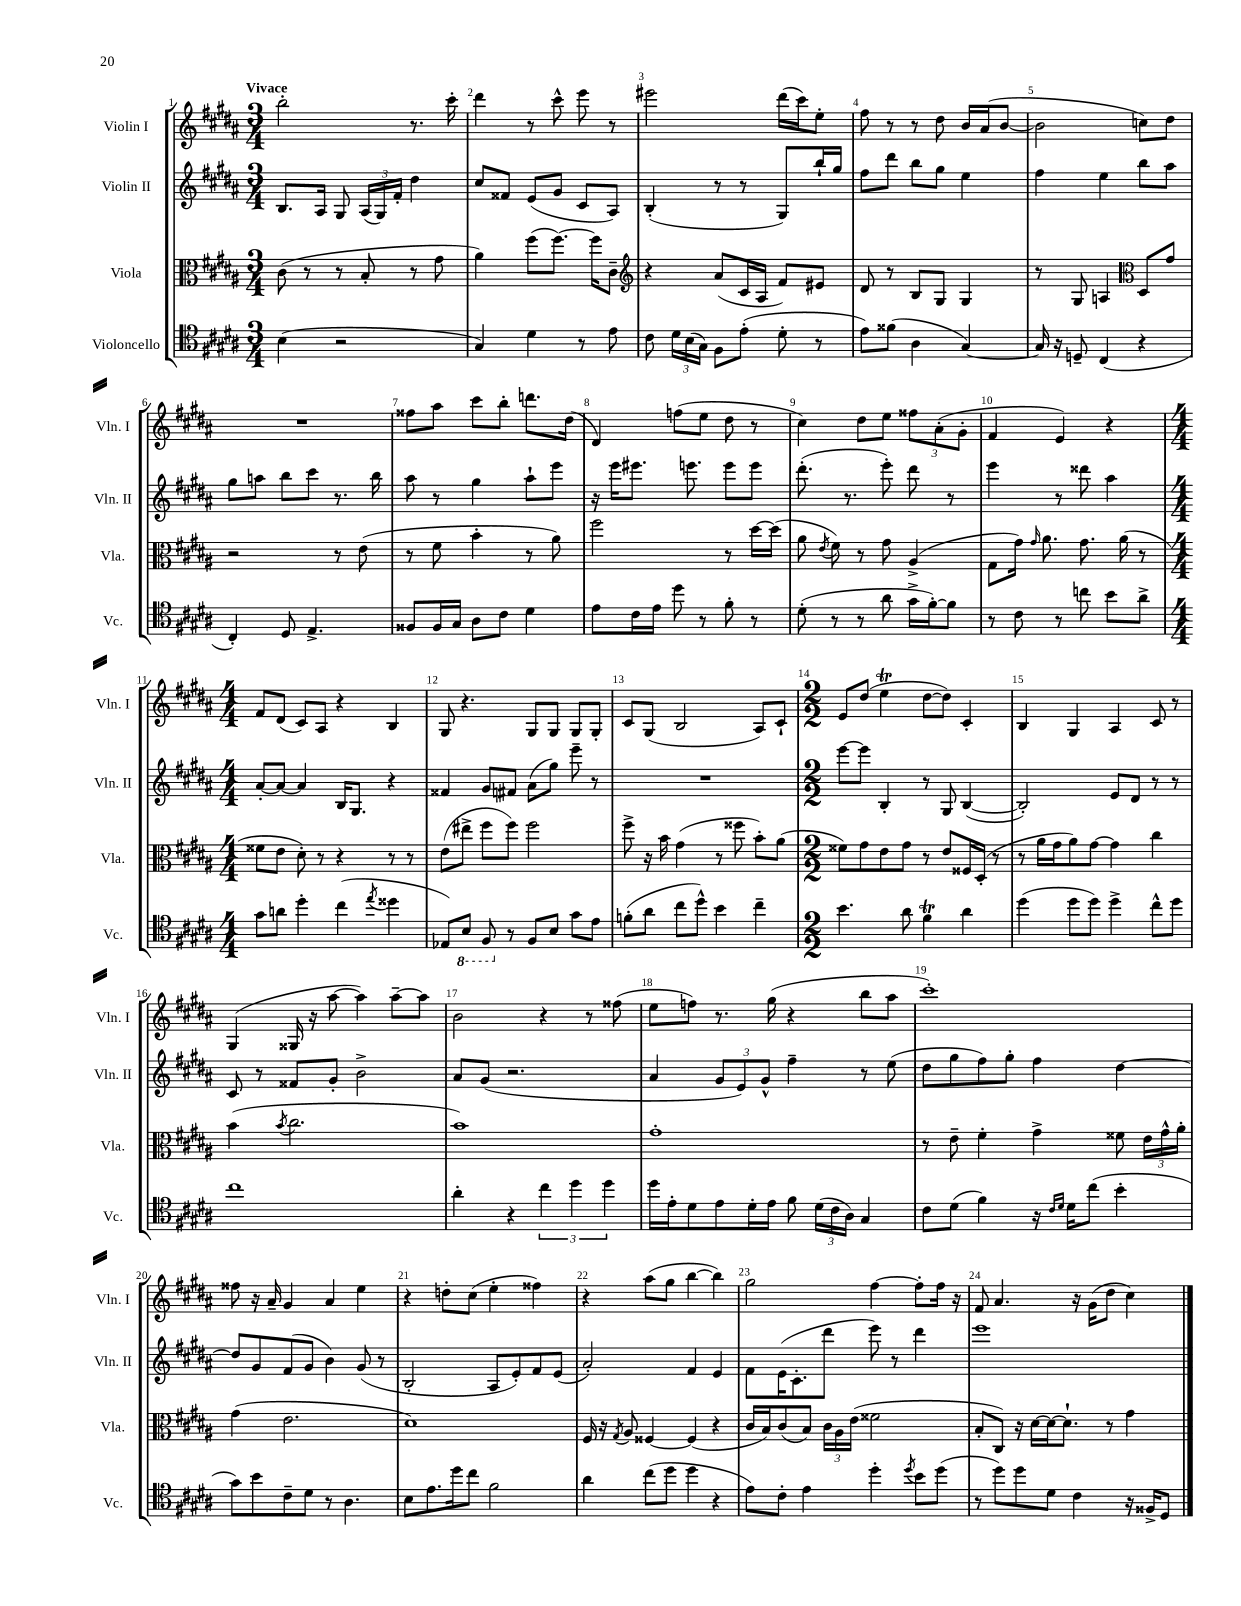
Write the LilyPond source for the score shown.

<<
\new StaffGroup <<
\new Staff = "s0" \with { instrumentName = "Violin I" shortInstrumentName = "Vln. I" } {
    \clef treble \key b \major \numericTimeSignature \time 3/4 \tempo "Vivace"
    \autoBeamOff b''2-. r8. cis'''16-. |
    dis'''4 r8 cis'''8-^ e'''8 r8 |
    eis'''2 dis'''16[( cis'''16) e''8]-. |
    fis''8 r8 r8 dis''8 b'16[ ais'16( b'8]~ |
    b'2 c''8[) dis''8] |
    R2. |
    fisis''8[ ais''8] cis'''8[ b''8]-. d'''8.[ dis''16]( |
    dis'4) f''8[( e''8] dis''8 r8 |
    cis''4) dis''8[ e''8] \tuplet 3/2 { fisis''8[ ais'8-.( gis'8]-. } |
    fis'4 e'4) r4 |
    \numericTimeSignature \time 4/4 fis'8[ dis'8]( cis'8[) ais8] r4 b4 |
    gis8 r4. gis8[ gis8] gis8[ gis8]-. |
    cis'8[ gis8]( b2 ais8[) cis'8]-! |
    \numericTimeSignature \time 2/2 e'8[ dis''8]( e''4\trill dis''8[~ dis''8]) cis'4-. |
    b4 gis4 ais4 cis'8 r8 |
    gis4( gisis16 r16 ais''8~ ais''4) ais''8[~-- ais''8] |
    b'2 r4 r8 fisis''8( |
    e''8[ f''8]) r8. gis''16( r4 b''8[ ais''8] |
    cis'''1-.) |
    fisis''8 r16 ais'16-- gis'4 ais'4 e''4 |
    r4 d''8[-. cis''8]( e''4-. fisis''4) |
    r4 ais''8[( gis''8] b''4~ b''4) |
    gis''2 fis''4~ fis''8[-. fis''16] r16 |
    fis'8 ais'4. r16 gis'16[( dis''8] cis''4) \bar "|." |
}
\new Staff = "s1" \with { instrumentName = "Violin II" shortInstrumentName = "Vln. II" } {
    \clef treble \key b \major \numericTimeSignature \time 3/4
    \autoBeamOff b8.[ ais16] gis8 \tuplet 3/2 { ais16[( gis16) fis'16]-. } dis''4 |
    cis''8[ fisis'8] e'8[( gis'8] cis'8[ ais8]) |
    b4-.( r8 r8 gis8[) b''16-! gis''16] |
    fis''8[ dis'''8] b''8[ gis''8] e''4 |
    fis''4 e''4 b''8[ ais''8] |
    gis''8[ a''8] b''8[ cis'''8] r8. b''16 |
    ais''8 r8 gis''4 ais''8[-! e'''8] |
    r16 e'''16[ eis'''8.] e'''8. e'''8[ e'''8] |
    dis'''8.-.( r8. e'''8-.) dis'''8 r8 |
    e'''4 r8 disis'''8 ais''4 |
    \numericTimeSignature \time 4/4 ais'8[~-. ais'8]~ ais'4 b16[ gis8.] r4 |
    fisis'4 gis'8[ fis'8] ais'8[( gis''8]) e'''8-- r8 |
    R1 |
    \numericTimeSignature \time 2/2 e'''8[~ e'''8] b4-. r8 gis8 b4~( |
    b2-.) e'8[ dis'8] r8 r8 |
    cis'8 r8 fisis'8[ gis'8]-. b'2-> |
    ais'8[ gis'8]( r2. |
    ais'4 \tuplet 3/2 { gis'8[ e'8) gis'8]-^ } fis''4-- r8 e''8( |
    dis''8[ gis''8 fis''8) gis''8]-. fis''4 dis''4~ |
    dis''8[ gis'8 fis'8( gis'8] b'4) gis'8( r8 |
    b2-. ais8[ e'8-.) fis'8 e'8]( |
    ais'2-.) fis'4 e'4 |
    fis'8[ e'16( cis'8.-. dis'''8] e'''8) r8 dis'''4 |
    e'''1 \bar "|." |
}
\new Staff = "s2" \with { instrumentName = "Viola" shortInstrumentName = "Vla." } {
    \clef alto \key b \major \numericTimeSignature \time 3/4
    \autoBeamOff cis'8( r8 r8 b8-. r8 gis'8 |
    ais'4) fis''8[( fis''8.]~) fis''16[ cis'8]-- |
    \clef treble r4 ais'8[( cis'16 ais16] fis'8[) eis'8] |
    dis'8 r8 b8[ gis8] gis4 |
    r8 gis8 a4 \clef alto dis8[ gis'8] |
    r2 r8 e'8( |
    r8 fis'8 b'4-. r8 ais'8) |
    fis''2 r8 dis''16[~ dis''16]( |
    ais'8 \acciaccatura { e'8 } fis'8) r8 gis'8 ais4->( |
    gis8[ gis'16]) \grace { gis'16 } ais'8. gis'8. ais'16( r8 |
    \numericTimeSignature \time 4/4 fisis'8[ e'8] dis'8-.) r8 r4 r8 r8 |
    e'8[( eis''8]-> fis''8[ fis''8]) fis''2 |
    fis''8-> r16 b'16 gis'4( r8 fisis''8 b'8[-.) ais'8]( |
    \numericTimeSignature \time 2/2 fisis'8[) gis'8 e'8 gis'8] r8 e'8[ fisis16 dis16]-.( r8 |
    r8 ais'16[ gis'16 ais'8) gis'8]~ gis'4 cis''4 |
    b'4( \acciaccatura { b'8 } cis''2. |
    b'1) |
    gis'1-. |
    r8 e'8-- fis'4-. gis'4-> fisis'8 \tuplet 3/2 { e'16[ gis'16-^ ais'16]-. } |
    gis'4( e'2. |
    dis'1) |
    fis16 r16 \acciaccatura { gis8 } ais8 fisis4~ fisis4( r4 |
    cis'16[ b16) cis'8( b8]) \tuplet 3/2 { cis'16[ ais16 e'16]( } fisis'2 |
    b8[-. cis8]) r16 dis'16[~ dis'16~ dis'8.]-! r8 gis'4 \bar "|." |
}
\new Staff = "s3" \with { instrumentName = "Violoncello" shortInstrumentName = "Vc." } {
    \clef tenor \key b \major \numericTimeSignature \time 3/4
    \autoBeamOff b4( r2 |
    gis4) dis'4 r8 e'8 |
    cis'8 \tuplet 3/2 { dis'16[ b16( gis16]) } fis8[ e'8]-.( dis'8-. r8 |
    e'8[) fisis'8]( ais4 gis4~) |
    gis16 r16 d8-- cis4( r4 |
    cis4-.) dis8 e4.-> |
    fisis8[ fisis16 gis16] ais8[ cis'8] dis'4 |
    e'8[ cis'16 e'16] dis''8 r8 fis'8-. r8 |
    dis'8-.( r8 r8 ais'8 gis'16[-> fis'16~-.) fis'8] |
    r8 cis'8 r8 c''8 b'8[ ais'8]-> |
    \numericTimeSignature \time 4/4 gis'8[ a'8] dis''4-. cis''4( \acciaccatura { e''8 } disis''4 |
    ees8[) \ottava #-1 b,8] fis,8 \ottava #0 r8 fis8[ b8] gis'8[ e'8] |
    f'8[-.( ais'8] cis''8[ dis''8]-^) b'4 cis''4-- |
    \numericTimeSignature \time 2/2 b'4. ais'8 fis'4\trill ais'4 |
    dis''4( dis''8[ dis''8]) dis''4-> cis''8[-^ dis''8] |
    cis''1 |
    ais'4-. r4 \tuplet 3/2 { cis''4 dis''4 dis''4 } |
    dis''16[ e'16-. dis'8 e'8 dis'16-. e'16] fis'8 \tuplet 3/2 { dis'16[( cis'16 ais16]) } gis4 |
    cis'8[ dis'8]( fis'4) r16 \grace { cis'16[ dis'16] } dis'16[ cis''8]( b'4-. |
    gis'8[) b'8 cis'8-- dis'8] r8 ais4. |
    b8[ e'8. dis''16 cis''8] fis'2 |
    ais'4 cis''8[( dis''8] dis''4 r4 |
    e'8[) cis'8]-. e'4 dis''4-. \acciaccatura { dis''8 } b'8[ dis''8]( |
    r8 dis''8[) dis''8 dis'8] cis'4 r16 fisis16[-> dis8] \bar "|." |
}
>>
>>
\layout { \context { \Score \override BarNumber.break-visibility = ##(#f #t #t) barNumberVisibility = #all-bar-numbers-visible } }
